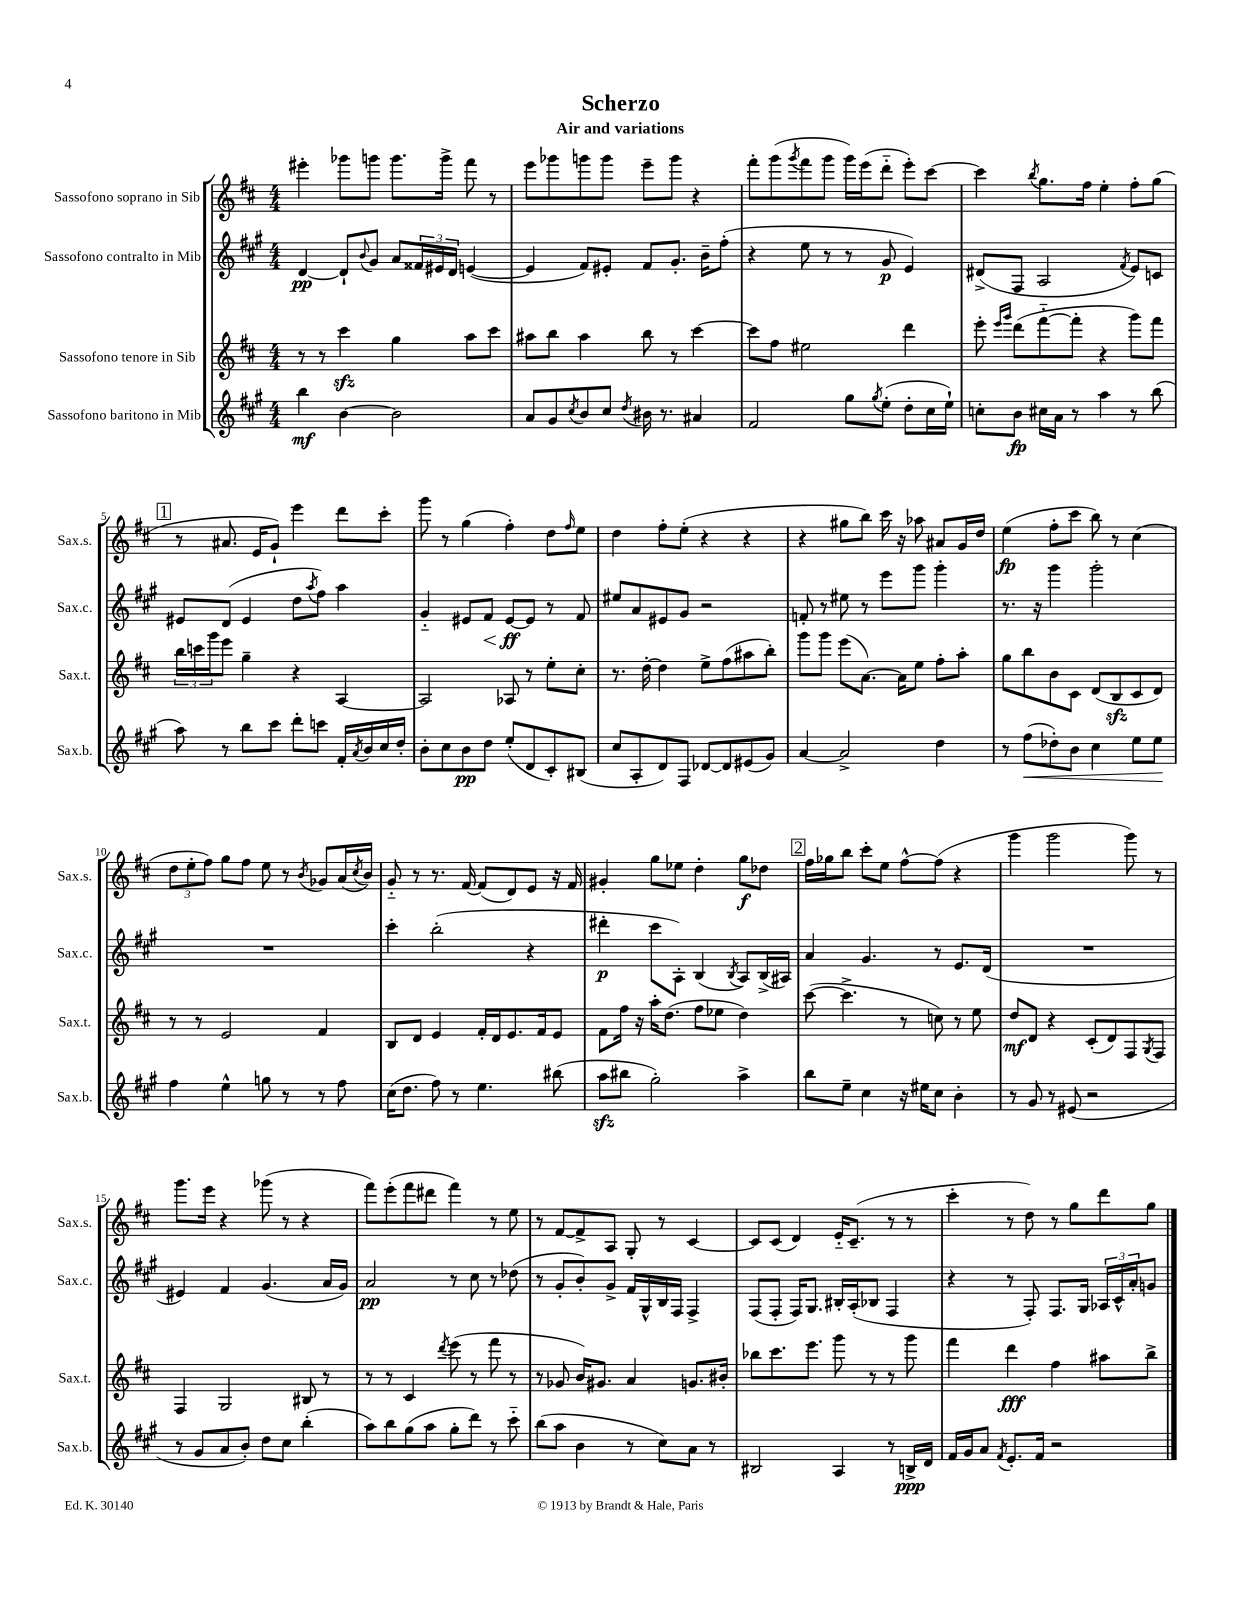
\header { title = "Scherzo" subtitle = "Air and variations" }
<<
\new StaffGroup <<
\new Staff = "s0" \with { instrumentName = "Sassofono soprano in Sib" shortInstrumentName = "Sax.s." } {
    \clef treble \key d \major \numericTimeSignature \time 4/4
    eis'''4-. ges'''8 g'''8 g'''8. g'''16-> fis'''8 r8 |
    e'''8 ges'''8 g'''8 g'''8 e'''8-- g'''8 r4 |
    fis'''8-. g'''8( \acciaccatura { g'''8 } fis'''8 g'''8 g'''16) e'''16( d'''8-_ e'''8-.) cis'''8~ |
    cis'''4 \acciaccatura { b''8 } g''8. fis''16 e''4-. fis''8-. g''8( |
    \mark \markup { \box "1" } r8 ais'8. e'16 g'8-!) e'''4 d'''8 cis'''8-. |
    g'''8 r8 g''4( fis''4-.) d''8 \grace { fis''16 } e''8 |
    d''4 fis''8-. e''8-.( r4 r4 |
    r4 gis''8 b''8) cis'''16 r16 aes''8 ais'8 g'16 d''16 |
    e''4\fp( fis''8-. cis'''8 b''8) r8 cis''4( |
    \tuplet 3/2 { d''8 e''8-. fis''8) } g''8 fis''8 e''8 r8 \acciaccatura { b'8 } ges'8 a'16( \acciaccatura { cis''8 } b'16) |
    g'8-_ r8 r8. fis'16~ fis'8( d'8) e'8 r16 fis'16 |
    gis'4-. g''8 ees''8 d''4-. g''8\f des''8 |
    \mark \markup { \box "2" } fis''16 ges''16 b''8 cis'''8-. e''8 fis''8~-^ fis''8( r4 |
    g'''4 g'''2 g'''8) r8 |
    g'''8. e'''16 r4 ges'''8( r8 r4 |
    fis'''8) e'''8-.( fis'''8 dis'''8 fis'''4) r8 e''8 |
    r8 fis'8~ fis'8-> a8 g8-. r8 cis'4~ |
    cis'8 cis'8( d'4) e'16-_ cis'8.--( r8 r8 |
    cis'''4-. r8 d''8) r8 g''8 d'''8 g''8 \bar "|." |
}
\new Staff = "s1" \with { instrumentName = "Sassofono contralto in Mib" shortInstrumentName = "Sax.c." } {
    \clef treble \key a \major \numericTimeSignature \time 4/4
    d'4~\pp d'8-! \appoggiatura { b'8 } gis'8 a'8 \tuplet 3/2 { fisis'16 eis'16 d'16 } e'4~( |
    e'4 fis'8) eis'8-. fis'8 gis'8.-. b'16-- fis''8-.( |
    r4 e''8 r8 r8 gis'8\p e'4) |
    dis'8->( fis8 a2 \acciaccatura { fis'8 } e'8) c'8 |
    \mark \markup { \box "1" } eis'8 d'8( eis'4 d''8 \acciaccatura { a''8 } fis''8) a''4 |
    gis'4-_ eis'8 fis'8\< eis'8~\ff\! eis'8 r8 fis'8 |
    eis''8 a'8 eis'8 gis'8 r2 |
    f'8-. r8 eis''8 r8 e'''8 gis'''8 gis'''4-. |
    r8. r16 gis'''4 gis'''2-. |
    R1 |
    cis'''4-. b''2-.( r4 |
    dis'''4-.\p cis'''8 a8-.) b4( \acciaccatura { b8 } a8) b16->( ais16) |
    \mark \markup { \box "2" } a'4 gis'4. r8 e'8. d'16( |
    R1 |
    eis'4) fis'4 gis'4.( a'16 gis'16) |
    a'2\pp r8 cis''8 r8 des''8( |
    r8 gis'8-. b'8-.) gis'8-> fis'16 gis16-^ b16 fis16 fis4-> |
    fis8( fis8-. fis16) gis8. bis16-. a16-.( bes8 fis4 |
    r4 r8 fis8-.) fis8. gis16 \tuplet 3/2 { aes16 cis'16-^ a'16-. } g'8 \bar "|." |
}
\new Staff = "s2" \with { instrumentName = "Sassofono tenore in Sib" shortInstrumentName = "Sax.t." } {
    \clef treble \key d \major \numericTimeSignature \time 4/4
    r8 r8 cis'''4\sfz g''4 a''8 cis'''8 |
    ais''8 b''8 ais''4 b''8 r8 cis'''4~ |
    cis'''8 fis''8 eis''2 d'''4 |
    e'''8-. \grace { e'''16 g'''16 } d'''8( fis'''8~-_ fis'''8-. r4 g'''8) fis'''8 |
    \mark \markup { \box "1" } \tuplet 3/2 { b''16 c'''16 g'''16 } e'''8 g''4-- r4 a4~ |
    a2 aes8 r8 e''8-. cis''8-. |
    r8. d''16~-. d''4 e''8-> fis''8( ais''8 b''8-.) |
    g'''8 g'''8 e'''8( a'8.~) a'16 e''8 fis''8-. a''8-. |
    g''8 b''8 b'8 cis'8 d'8( b8\sfz cis'8 d'8) |
    r8 r8 e'2 fis'4 |
    b8 d'8 e'4 fis'16-. d'16 e'8. fis'16 e'8 |
    fis'8 fis''16 r16 a''16-. d''8.( fis''8 ees''8 d''4) |
    \mark \markup { \box "2" } cis'''8~( cis'''4.-> r8 c''8) r8 e''8 |
    d''8\mf d'8 r4 cis'8-.( d'8) fis8 \acciaccatura { g8 } fis8 |
    fis4 g2 bis8 r8 |
    r8 r8 cis'4 \acciaccatura { d'''8 } e'''8( r8 fis'''8 r8 |
    r8 ges'8 b'16) gis'8. a'4 g'8. bis'16-. |
    bes''8 cis'''8. e'''8. g'''8 r8 r8 g'''8 |
    fis'''4 d'''4\fff fis''4 ais''8 b''8-> \bar "|." |
}
\new Staff = "s3" \with { instrumentName = "Sassofono baritono in Mib" shortInstrumentName = "Sax.b." } {
    \clef treble \key a \major \numericTimeSignature \time 4/4
    b''4\mf b'4~ b'2 |
    a'8 gis'8 \acciaccatura { cis''8 } b'8 cis''8 \acciaccatura { d''8 } bis'16 r8. ais'4 |
    fis'2 gis''8 \acciaccatura { gis''8 } e''8-.( d''8-. cis''16 e''16-!) |
    c''8-. b'8\fp cis''16 a'16 r8 a''4 r8 b''8( |
    \mark \markup { \box "1" } a''8) r8 b''8 cis'''8 d'''8-. c'''8 fis'16-. \acciaccatura { a'8 } b'16 cis''16 d''16-. |
    b'8-. cis''8 b'8\pp d''8 e''8-.( d'8 cis'8-.) bis8( |
    cis''8 a8-. d'8) fis8 des'8~ des'8 eis'8( gis'8) |
    a'4~ a'2-> d''4 |
    r8 fis''8\<( des''8-.) b'8 cis''4 e''8 e''8\! |
    fis''4 e''4-^ g''8 r8 r8 fis''8 |
    cis''16( d''8. fis''8) r8 e''4. bis''8( |
    a''8\sfz bis''8 gis''2-.) a''4-> |
    \mark \markup { \box "2" } b''8 e''8-- cis''4 r16 eis''16 cis''8 b'4-. |
    r8 gis'8 r8 eis'8( r2 |
    r8 gis'8 a'8 b'8-.) d''8 cis''8 b''4-.( |
    a''8) b''8 gis''8( a''8 gis''8-. d'''8) r8 cis'''8-_ |
    b''8( a''8 b'4 r8 cis''8) a'8 r8 |
    bis2 a4 r8 b16->\ppp d'16 |
    fis'16 gis'16 a'8 \acciaccatura { fis'8 } e'8.-. fis'16 r2 \bar "|." |
}
>>
>>
